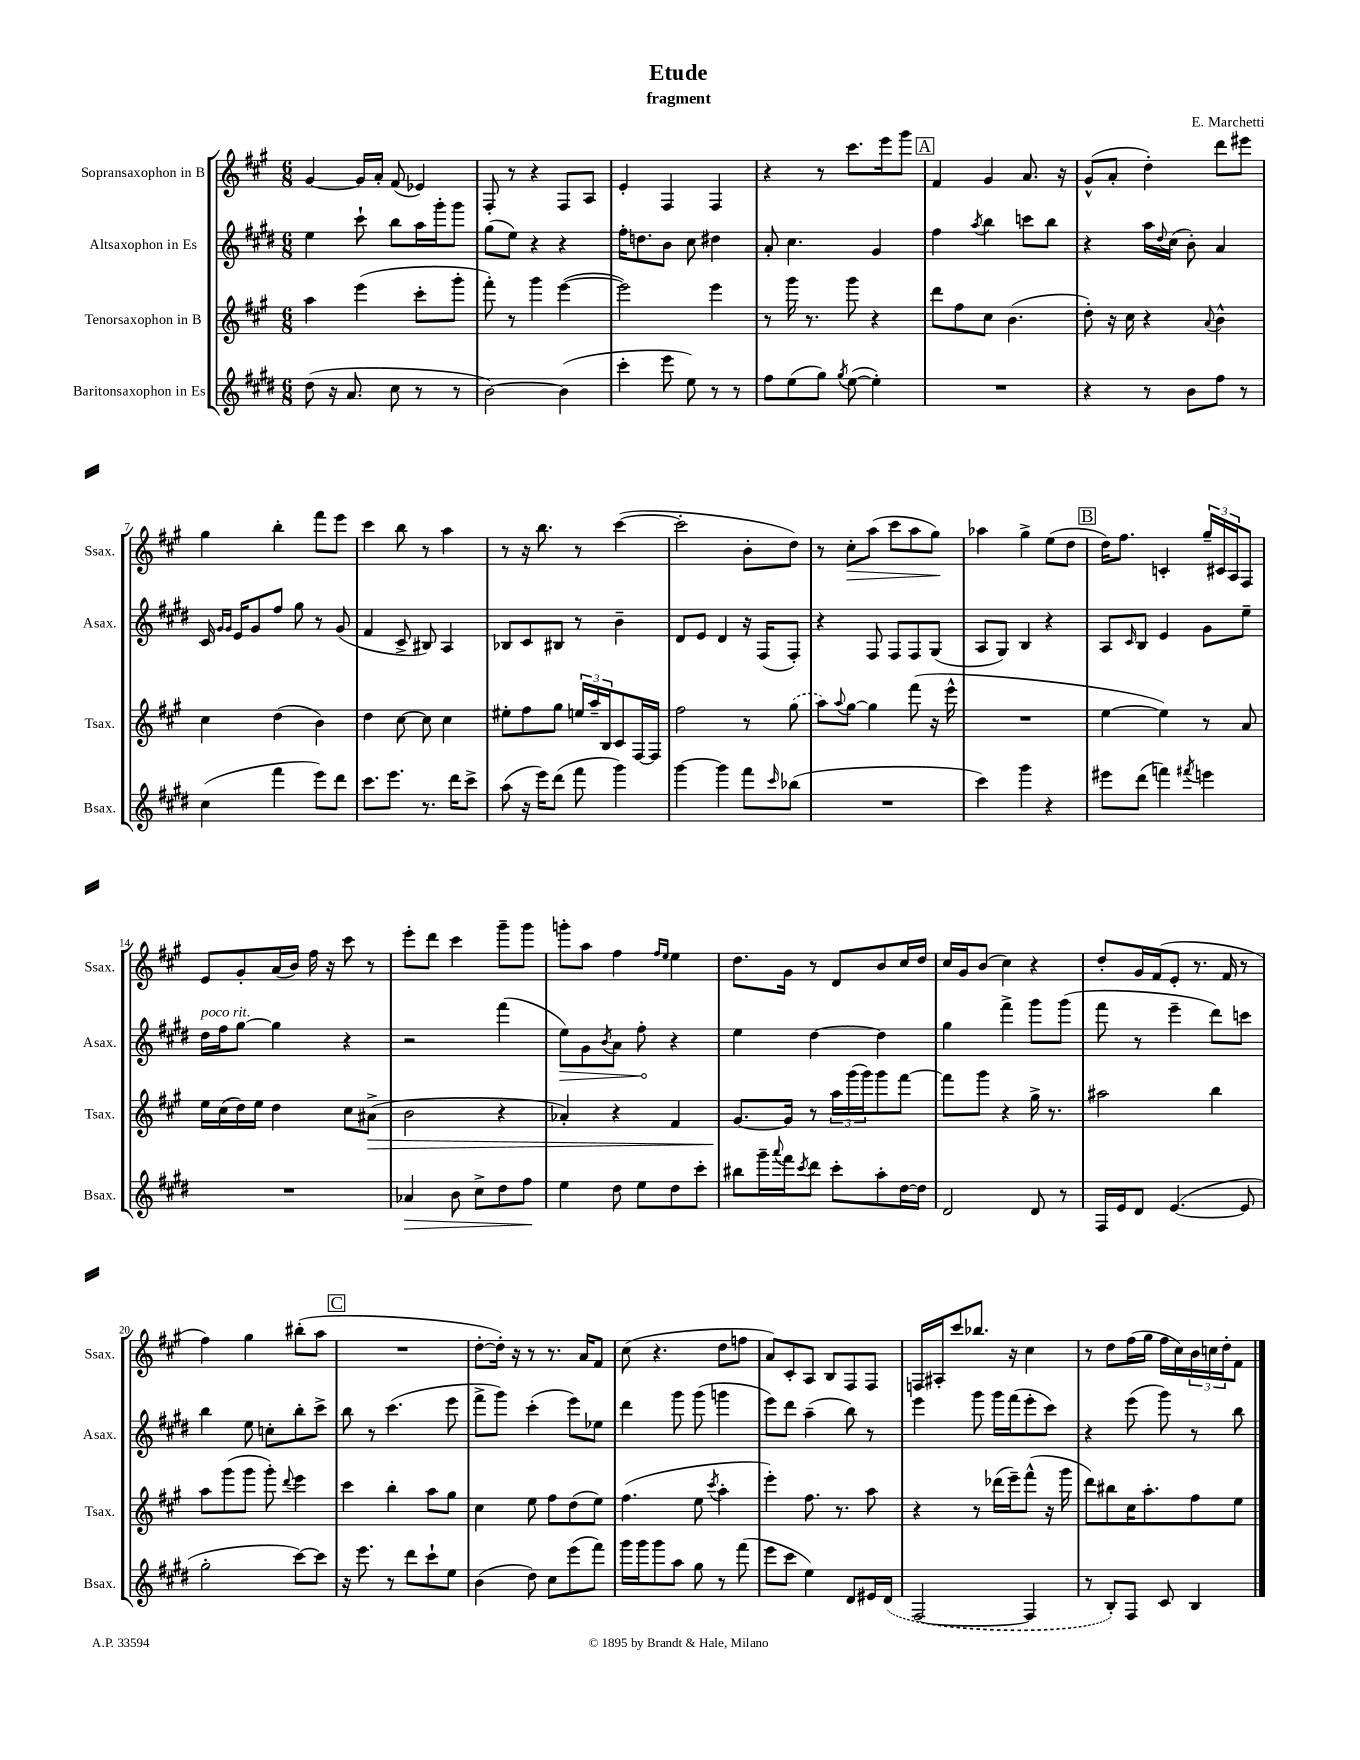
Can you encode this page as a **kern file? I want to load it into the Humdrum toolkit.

**kern	**kern	**kern	**kern
*staff4	*staff3	*staff2	*staff1
*clefG2	*clefG2	*clefG2	*clefG2
*k[f#c#g#d#]	*k[f#c#g#]	*k[f#c#g#d#]	*k[f#c#g#]
*M6/8	*M6/8	*M6/8	*M6/8
(8dd#	4aa	4ee	[4g#
16r	.	.	.
8.a	.	.	.
.	(4eee	8ccc#`	16g#]
.	.	.	16a'
8cc#	.	8bb	(8f#
8r	8ccc#'	16aa	4e-)
.	.	16ggg#'	.
8r	8ggg#'	8ggg#	.
=	=	=	=
[2b)	8fff#')	(8gg#	8F#'
.	8r	8ee)	8r
.	4ggg#	4r	4r
(4b]	([4eee	4r	8F#
.	.	.	8A
=	=	=	=
4ccc#'	2eee])	16ff#'	4e'
.	.	8.dd	.
8eee	.	8b	4F#
8ee)	.	8cc#	.
8r	4eee	4dd#	4F#
8r	.	.	.
=	=	=	=
8ff#	8r	8a'	4r
(8ee	16ggg#	4.cc#	.
.	8.r	.	.
8gg#)	.	.	8r
8qgg#	.	.	.
([8ee	8ggg#	.	8.ccc#
4ee'])	4r	4g#	.
.	.	.	16eee
.	.	.	8ggg#
=	=	=	=
2.r	8ddd	4ff#	4f#
.	8ff#	.	.
.	.	8qaa	.
.	8cc#	4bb	4g#
.	(4.b	.	.
.	.	8ccc	8.a
.	.	8bb	.
.	.	.	16r
=	=	=	=
4r	8dd')	4r	(8g#^^
.	16r	.	8a'
.	16cc#	.	.
8r	4r	16aa	4dd')
.	.	8qqdd#	.
.	.	(16cc#	.
8b	.	8b')	.
.	8qqa	.	.
8ff#	4b^^	4a	8ddd
8r	.	.	8eee#
=	=	=	=
(4cc#	4cc#	16c#	4gg#
.	.	16qqg#	.
.	.	16qqg#	.
.	.	16e	.
.	.	8g#	.
4fff#	(4dd	8ff#	4bb'
.	.	8gg#	.
8eee)	4b)	8r	8fff#
8ddd#	.	(8g#	8eee
=	=	=	=
8.ccc#	4dd	4f#	4ccc#
8.eee	.	.	.
.	[8cc#	8c#^	8bb
8.r	8cc#]	8B#)	8r
.	4cc#	4A	4aa
16ddd#	.	.	.
8ccc#^	.	.	.
=	=	=	=
(8aa	8ee#'	8B-	8r
16r	8ff#	8c#	16r
16eee)	.	.	8.bb
(8ddd#	8gg#	8B#	.
8fff#	24ee	8r	8r
.	24aa~	.	.
.	24B	.	.
4ggg#)	8c#	4b~	([4ccc#
.	[16F#	.	.
.	16F#]	.	.
=	=	=	=
[4ggg#	2ff#	8d#	2ccc#']
.	.	8e	.
4ggg#]	.	4d#	.
8fff#	8r	16r	8b'
.	.	(16F#	.
16qqccc#	.	.	.
(8bb-	(8gg#	8F#')	8dd)
=	=	=	=
2.r	8aa)	4r	8r
.	8qqaa	.	.
.	[8gg#	.	8cc#'
.	4gg#]	8F#	(8aa
.	.	8F#	8ccc#
.	(8fff#	8F#	8aa
.	16r	(8G#	8gg#)
.	16eee^^	.	.
=	=	=	=
4ccc#)	2.r	8A	4aa-
.	.	8G#)	.
4ggg#	.	4B	4gg#^
4r	.	4r	(8ee
.	.	.	8dd
=	=	=	=
8eee#	[4ee	8A	16dd)
.	.	.	8.ff#
.	.	16qqc#	.
(8ddd#	.	8B	.
4fff)	4ee])	4e	4c'
8qfff#	.	.	.
4eee	8r	8g#	24gg#~
.	.	.	24c#
.	.	.	24A
.	8a	8ee~	8F#
=	=	=	=
2.r	16ee	16dd#	8e
.	(16cc#	16ff#	.
.	16dd)	[8gg#	8g#'
.	16ee	.	.
.	4dd	4gg#]	(16a
.	.	.	16b)
.	.	.	16ff#
.	.	.	16r
.	8cc#	4r	8ccc#
.	(8a#^	.	8r
=	=	=	=
4a-	2b	2r	8eee'
.	.	.	8ddd
8b	.	.	4ccc#
8cc#^	.	.	.
8dd#	4r	(4fff#	8ggg#~
8ff#	.	.	8ggg#
=	=	=	=
4ee	4a-')	8ee)	8ggg'
.	.	8g#	8aa
.	.	8qb	.
8dd#	4r	8a	4ff#
8ee	.	8ff#'	.
.	.	.	16qqff#
.	.	.	16qqee
8dd#	4f#	4r	4ee
8ccc#'	.	.	.
=	=	=	=
8bb#	[8.g#	4ee	8.dd
16ggg#~	.	.	.
8qqaaa	.	.	.
16fff#	16g#]	.	16g#
8qccc#	.	.	.
8ddd#	8r	[4dd#	8r
8ccc#'	24aa	.	8d
.	(24ggg#	.	.
.	24ggg#)	.	.
8aa'	8ggg#	4dd#]	8b
[16dd#	[8fff#	.	16cc#
16dd#]	.	.	16dd
=	=	=	=
2d#	8fff#]	4gg#	16cc#
.	.	.	16g#
.	8ggg#	.	(8b
.	4r	4fff#^	4cc#)
8d#	16gg#^	8ggg#	4r
.	8.r	.	.
8r	.	(8ggg#	.
=	=	=	=
16F#	2aa#	8fff#	8dd'
16e	.	.	.
8d#	.	8r	16g#
.	.	.	(16f#
([4.e	.	4eee~	8e'
.	.	.	8.r
.	4bb	8ddd#)	.
.	.	.	16f#
8e]	.	8ccc	8r
=	=	=	=
2gg#'	8aa	4bb	4ff#)
.	(8ggg#	.	.
.	8ggg#	8ee	4gg#
.	8ggg#')	8cc'	.
.	8qqddd	.	.
[8ccc#)	4eee	8bb'	(8bb#'
8ccc#]	.	8ccc#^	8aa
=	=	=	=
16r	4ccc#	8bb	2.r
8.eee	.	.	.
.	.	8r	.
8r	4bb'	(4.ccc#	.
8ddd#	.	.	.
8ccc#`	8aa	.	.
8ee	8gg#	8eee	.
=	=	=	=
(4b	4cc#	8fff#^	[8dd'
.	.	8ggg#)	16dd'])
.	.	.	16r
8dd#)	8ee	(4ccc#'	8r
8cc#	8ff#	.	8.r
(8eee	(8dd	8eee)	.
.	.	.	16a
8fff#)	8ee)	8ee-	8f#
=	=	=	=
16ggg#	(4.ff#	4ddd#	(8cc#
16ggg#	.	.	.
8ggg#	.	.	4.r
8aa	.	8ggg#	.
8gg#	8ee	(8ggg#	.
.	8qccc#	.	.
8r	4aa'	4ggg	8dd
(8fff#	.	.	8ff
=	=	=	=
8eee	4eee')	8eee)	8a)
8ccc#	.	8ddd#	8c#'
4ee)	8.ff#	(4aa~	8A
.	.	.	8B
.	8.r	.	.
8d#	.	8bb)	8F#
16e#	8aa	8r	8F#
(16d#	.	.	.
=	=	=	=
[2F#	4r	4eee	16F
.	.	.	16A#'
.	.	.	8ccc#
.	8r	8ggg#	8.bb-
.	(16ddd-	16ggg#	.
.	16eee~)	(16fff#	16r
4F#]	(8fff#^^	8eee'	4cc#
.	16r	8ccc#)	.
.	16ggg#	.	.
=	=	=	=
8r	8ddd)	4r	8r
8B')	8bb#	.	8dd
8F#	16cc#	(8eee	(16ff#
.	8.aa'	.	16gg#
8c#	.	8ggg#)	16ff#
.	.	.	16cc#)
4B	8ff#	8r	24b
.	.	.	24cc
.	.	.	24dd'
.	8ee	8bb	8f#
==	==	==	==
*-	*-	*-	*-
